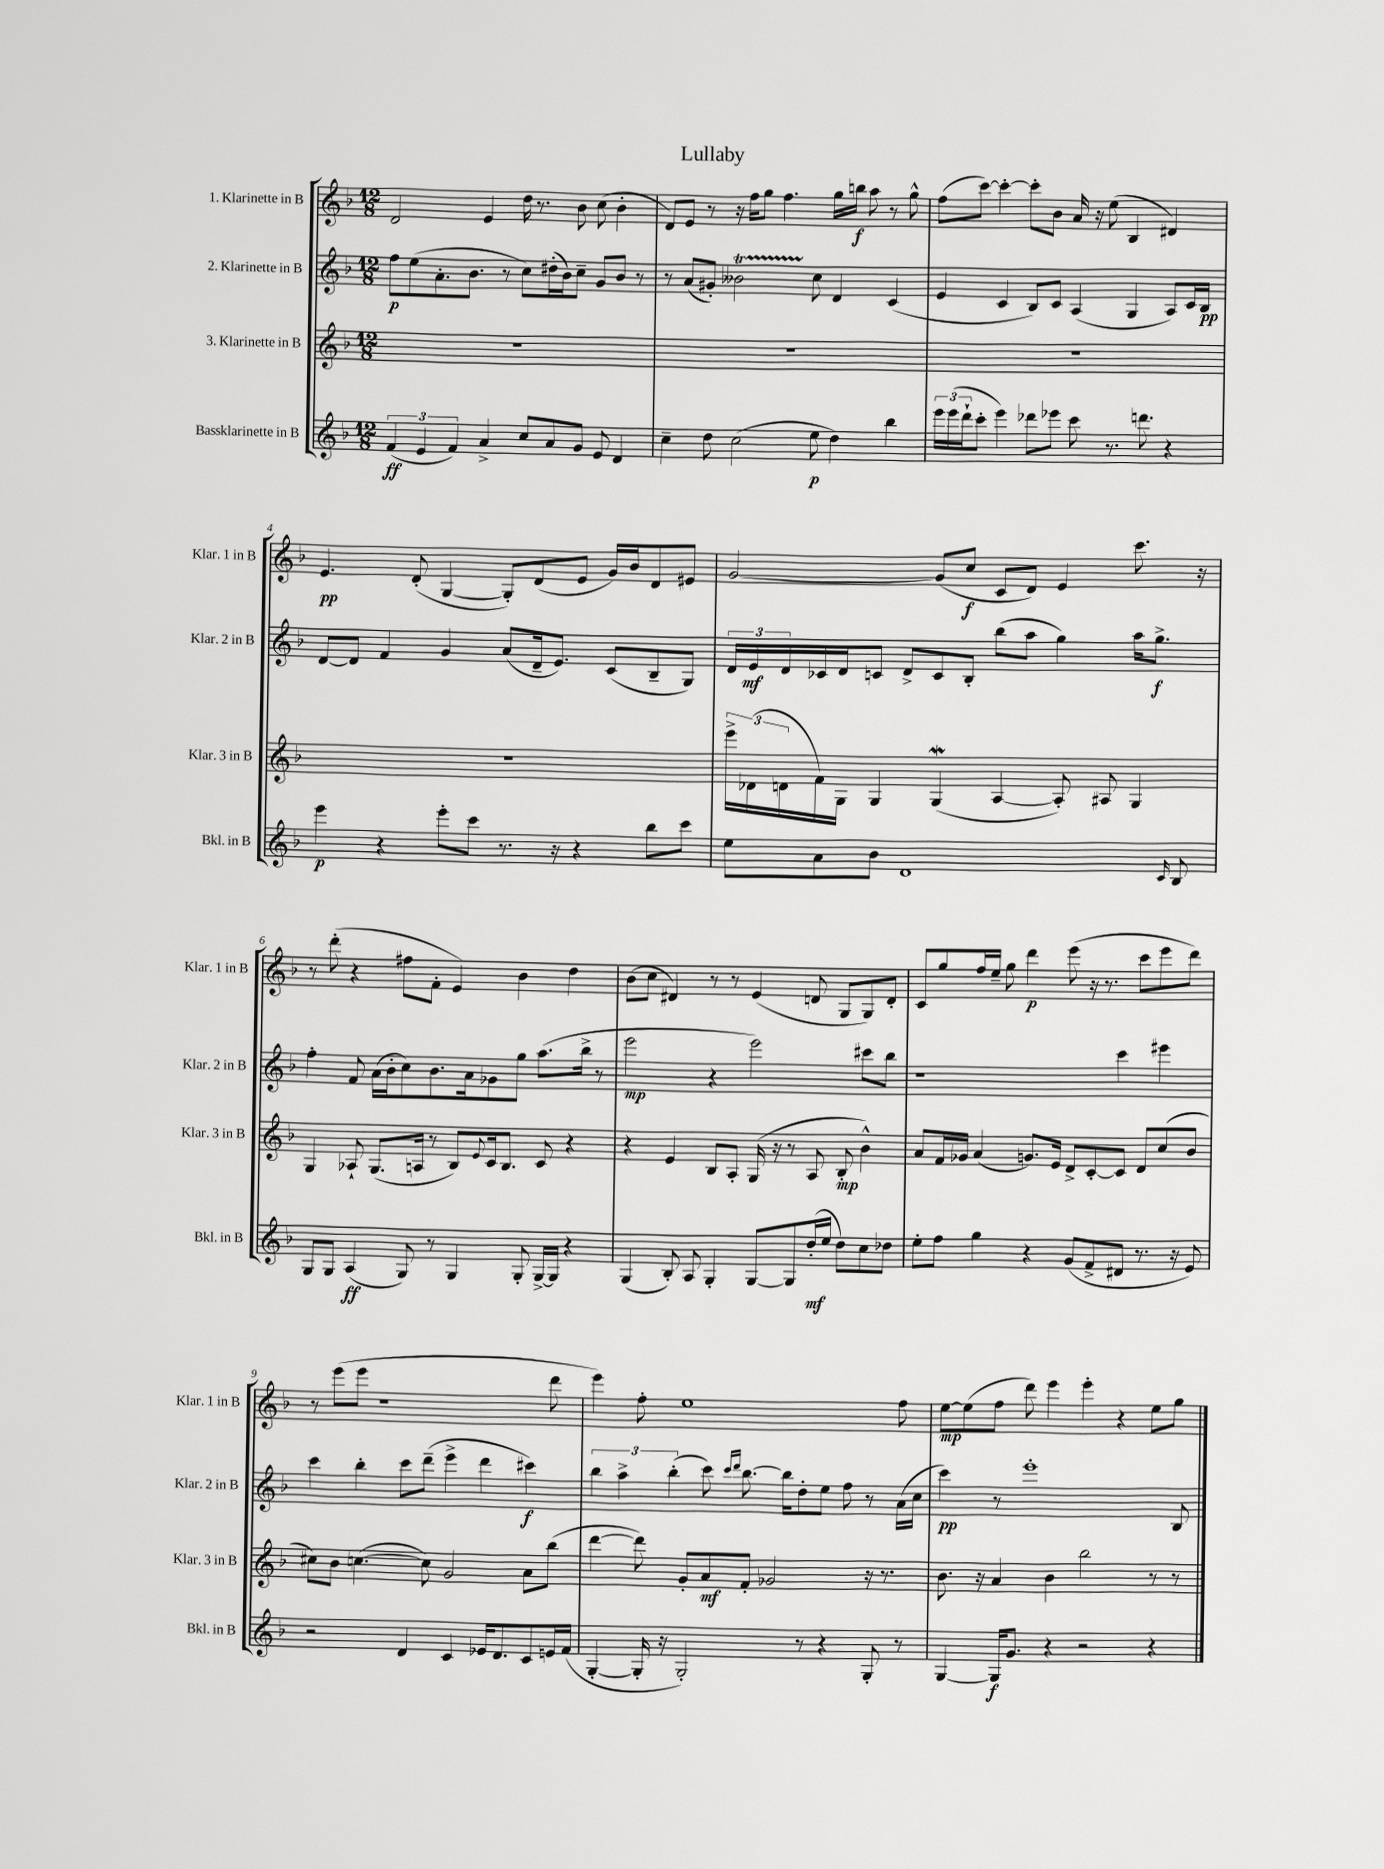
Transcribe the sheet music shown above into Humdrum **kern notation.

**kern	**kern	**kern	**kern
*staff4	*staff3	*staff2	*staff1
*clefG2	*clefG2	*clefG2	*clefG2
*k[b-]	*k[b-]	*k[b-]	*k[b-]
*M12/8	*M12/8	*M12/8	*M12/8
(6f/	1.r	8ff\L	2d/
.	.	(8ee\	.
6e/	.	.	.
.	.	8.a'\	.
6f/)	.	.	.
.	.	8.b-\J	.
4a^/	.	.	4e/
.	.	8r	.
8cc/L	.	8cc\L)	16dd\
.	.	.	8.r
8a/	.	(16dd#'\L	.
.	.	16b-\J)	.
8g/J	.	8cc~\J	8b-\
8e/	.	8g/L	(8cc\
4d/	.	8b-/J	4b-'\
.	.	8r	.
=	=	=	=
4cc~\	1.r	8r	8d/L)
.	.	(8a/L	8e/J
8dd\	.	8g#'/J)	8r
(2cc\	.	2b--\	16r
.	.	.	16ff\LK
.	.	.	8gg\J
.	.	.	4.ff\
8ee\	.	8cc\	.
4dd\)	.	4d/	16gg\LL
.	.	.	16bb\JJ
.	.	.	8aa\
4bb-\	.	(4c/	8r
.	.	.	8gg^^\
=	=	=	=
24eee\LL	1.r	4e/	(8ff\L
(24eee\	.	.	.
24ddd`\J	.	.	.
8ccc'\J	.	.	[8ccc\J)
4eee\)	.	4c/	4ccc'\_
8ddd-\L	.	8B-/L)	8ccc'\]L
8eee-\J	.	8c/J	8b-\J
8ccc\	.	(4A/	16a/
.	.	.	16r
8.r	.	.	(8ee\
.	.	4G/	4B-/
8.ddd\	.	.	.
4r	.	8A/L)	4d#/)
.	.	16c/L	.
.	.	16B-/JJ	.
=	=	=	=
4eee\	1.r	[8d/L	4.e/
.	.	8d/]J	.
4r	.	4f/	.
.	.	.	(8d'/
8eee'\L	.	4g/	[4G/
8ccc\J	.	.	.
8.r	.	(8a/L	8G'/]L)
.	.	16d~/k	(8d/
16r	.	8.e/J)	.
4r	.	.	8e/J
.	.	(8c/L	16g/LL)
.	.	.	16b-/J
8bb-\L	.	8B-~/	8d/
8ccc\J	.	8G/J)	8e#/J
=	=	=	=
8ee\L	24eee^\LL	24d/LL	[2g/
.	(24d-\	24e/	.
.	24d\	24d/	.
8a\	16f\)	16c-/	.
.	16G\JJ	16d/J	.
8b-\J	4G/	8c/J	.
1d	.	8d^/L	.
.	(4G/	8c/	(8g/]L
.	.	8B-'/J	8cc/J
.	[4A/	(8bb-\L	8c/L
.	.	8aa\J	8d/J)
.	8A'/])	4gg\)	4e/
.	8A#/	.	.
.	4G/	16aa\LK	8.ccc\
.	.	8.gg^\J	.
16qqc/	.	.	.
8B-/	.	.	.
.	.	.	16r
=	=	=	=
8G/L	4G/	4ff'\	8r
8G/J	.	.	(8ddd'\
(4A/	8A-`/	8f/	4r
.	(8.G/L	(16a\LL	.
.	.	16b-'\J	.
8G/)	.	8cc\)	8ff#\L
.	16A/Jk	.	.
8r	8r	8.b-\	8f'\J
4G/	8B-/L)	.	4e/)
.	.	16a\k	.
.	8qqe/	.	.
.	16c/k	8g-\	.
.	8.B-/J	.	.
8G'/	.	8gg\J	4b-\
[16G^/LL	8c/	(8.aa\L	.
16G/]JJ	.	.	.
4r	4r	.	4dd\
.	.	16bb-^\Jk	.
.	.	8r	.
=	=	=	=
(4G/	4r	2eee\	(8b-\L
.	.	.	8cc\J
8B-'/)	4e/	.	4d#/)
8A/	.	.	.
4G'/	8B-/L	4r	8r
.	8A'/J	.	8r
[8G/L	(16G/	2eee\)	(4e/
.	16r	.	.
8G/]	8r	.	.
(16dd'/L	8A/	.	8d/
16ee/JJ	.	.	.
8dd\L)	8B-'/	.	8G/L
8cc\	4b-^^\)	8ccc#\L	8G/)
8dd-\J	.	8bb-\J	8d'/J
=	=	=	=
8ee'\L	8a/L	1r	8c/L
8ff\J	16f/L	.	8gg/
.	16g-/JJ	.	.
4gg\	(4a/	.	16ff/L
.	.	.	16ee~/JJ
.	.	.	8gg\
4r	8.g/L)	.	4ddd\
.	16e/Jk	.	.
(8g/L	8d^/L	.	(8eee\
8f^/	[8c'/	.	16r
.	.	.	8.r
8d#/J	8c/]J	4ccc\	.
8.r	8d/L	.	8ccc\L
.	(8cc/	4eee#\	8eee\
16r	.	.	.
8e/)	8b-/J	.	8ddd\J)
=	=	=	=
2r	8cc#\L)	4ccc\	8r
.	8b-\J	.	(8eee\L
.	([4.cc\	4bb-'\	8eee\J
.	.	.	1r
4d/	.	8ccc\L	.
.	8cc\])	(8ddd~\J	.
4c/	2g/	4eee^\	.
16e-/LK	.	4ddd\	.
8.d/	.	.	.
8c/	8a\L	4ccc#\)	.
16e/L	(8bb-\J	.	8ddd\
(16f/JJ	.	.	.
=	=	=	=
[4G'/	[4ddd\	6bb-\	4eee\)
.	.	6aa^\	.
16G'/]	8ddd\])	.	8ff'\
16r	.	.	.
.	.	(6bb-'\	.
2G'/)	8g'/L	.	1ee
.	8a/	8ccc\)	.
.	.	16qqccc/LL	.
.	.	16qqddd/JJ	.
.	8f'/J	[8.bb-\	.
.	2g-/	.	.
.	.	16bb-\]LK	.
8r	.	8dd'\	.
4r	.	8ee\J	.
.	.	8ff\	.
8G'/	16r	8r	.
.	8.r	.	.
8r	.	(16a\LL	8ff\
.	.	16cc\JJ	.
=	=	=	=
[4G/	8.b-\	4ccc\)	[8ee\L
.	.	.	(8ee\]
.	16r	.	.
16G/]LK	4a/	8r	8ff\J
8.g/J	.	.	.
.	.	1eee'	8ddd\)
4r	4b-\	.	4eee\
2r	2bb-\	.	4eee'\
.	.	.	4r
4r	8r	.	8ee\L
.	8r	8B-/	8gg\J
==	==	==	==
*-	*-	*-	*-
